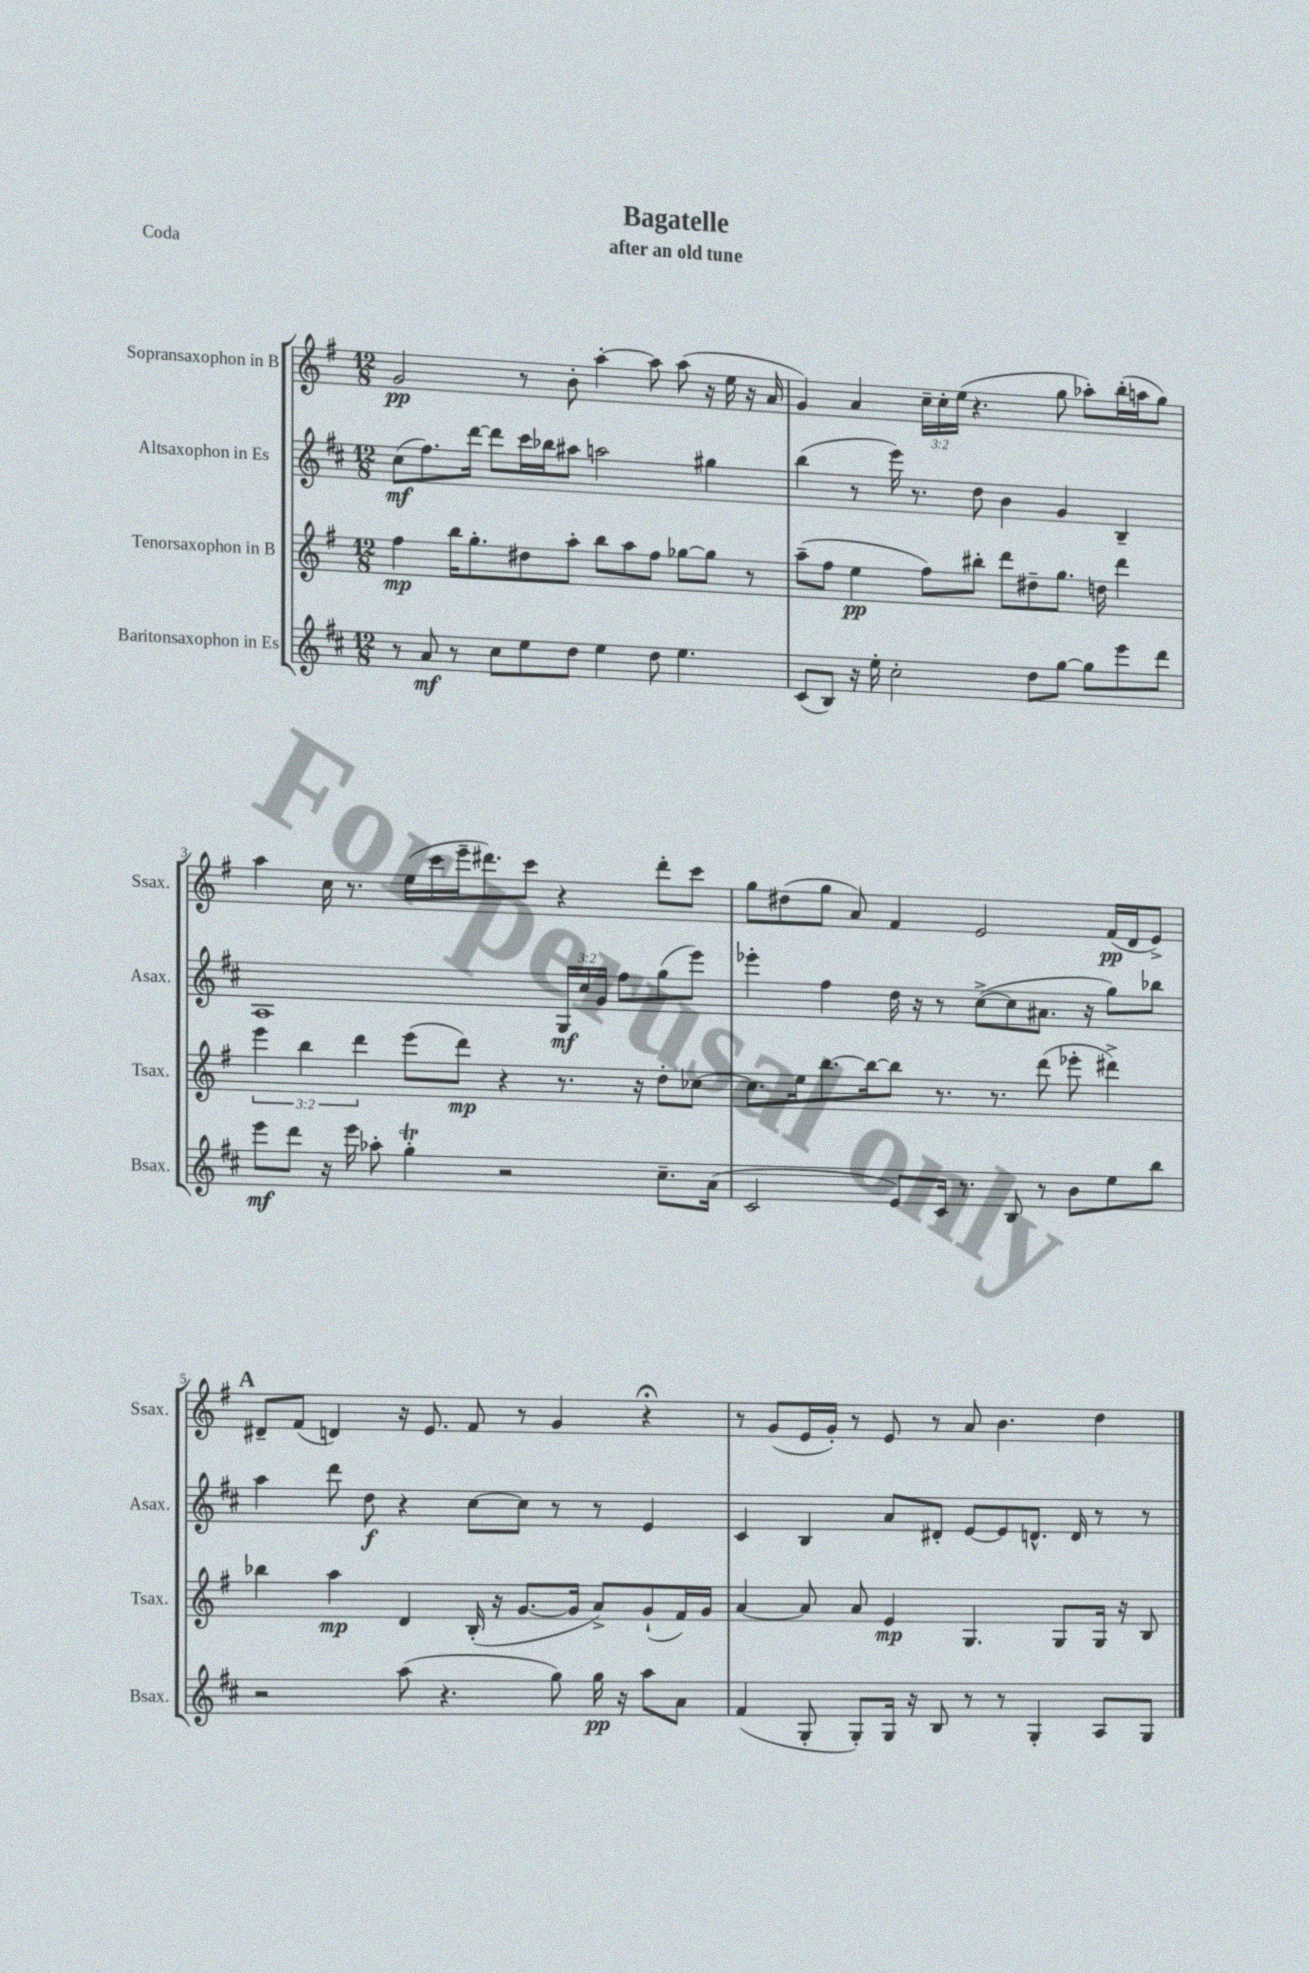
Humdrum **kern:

**kern	**kern	**kern	**kern
*staff4	*staff3	*staff2	*staff1
*clefG2	*clefG2	*clefG2	*clefG2
*k[f#c#]	*k[f#]	*k[f#c#]	*k[f#]
*M12/8	*M12/8	*M12/8	*M12/8
8r	4ff#\	(8cc#\L	2g/
8a/	.	8.ff#\)	.
8r	16bb\LK	.	.
.	8.gg'\	[16ddd\Jk	.
8cc#\L	.	8ddd\]L	.
8ee\	8dd#\	16ccc#\L	8r
.	.	16bb-\J	.
8dd\J	8aa'\J	8aa#\J	8b'\
4ee\	8bb\L	2aa\	[4aa'\
.	8aa\	.	.
8dd\	8ff#\J	.	8aa\]
4.ee\	[8gg-\L	.	(8aa\
.	8gg-\]J	4gg#\	16r
.	.	.	16ee\
.	8r	.	16r
.	.	.	16a/
=	=	=	=
(8c#/L	(8aa~\L	(4bb\	4g/)
8B/J)	8ff#\J	.	.
16r	4ee\	8r	4a/
16ee'\	.	.	.
2cc#'\	.	16eee\)	.
.	.	8.r	.
.	8ff#\L)	.	24cc~\LL
.	.	.	24cc'\
.	.	.	(24ee\JJ
.	8bb#'\J	8dd\	4.r
.	8ddd\L	4b\	.
8dd\L	8dd#~\	.	.
[8gg\J	8.gg\J	4g/	8gg\
8gg\]L	.	.	8aa-'\L)
.	16dd\	.	.
8eee\	4ddd\	4B~/	(16bb'\L
.	.	.	16aa\J
8ddd\J	.	.	8gg\J)
=	=	=	=
8eee\L	6eee\	1A	4aa\
8ddd\J	.	.	.
.	6bb\	.	.
16r	.	.	16cc\
16eee\	.	.	8.r
.	6ddd\	.	.
8aa-'\	.	.	.
4gg'\	(8eee\L	.	(16ee\LL
.	.	.	16ccc\
.	8ddd\J)	.	16eee~\J
.	.	.	8.ddd#\)
2r	4r	.	.
.	.	.	8ccc\J
.	8.r	24G/LL	4r
.	.	24cc#/	.
.	.	24g/JJ	.
.	.	8ff#\L	.
.	16r	.	.
8.cc#~\L	8dd'\L	(8gg\	8ddd#'\L
.	[8cc-\J	8eee\J)	8ccc\J
(16a\Jk	.	.	.
=	=	=	=
2c#/	8.cc-\]L	4eee-'\	8gg\L
.	.	.	(8dd#\
.	16ee\k	.	.
.	[8.bb\	4ff#\	8gg\J
.	.	.	8a/)
.	16bb\_k	.	.
8e/L)	8bb\]J	16dd\	4f#/
.	.	16r	.
16c#/Jk	8.r	8r	.
8.r	.	.	.
.	.	([8cc#^\L	2e/
.	8.r	.	.
8B/	.	8cc#\]	.
8r	(8ddd\	8.a#\J	.
8b\L	8eee-'\	.	.
.	.	16r	.
8ee\	4ddd#^\)	8gg\L)	(16f#/LL
.	.	.	16d/J
8bb\J	.	8bb-\J	8e^/J)
=	=	=	=
2r	4bb-\	4aa\	8d#~/L
.	.	.	(8f#/J
.	4aa\	8ddd\	4d/)
.	.	8dd\	.
(8aa\	4d/	4r	16r
.	.	.	8.e/
4.r	.	.	.
.	(16B'/	[8cc#\L	8f#/
.	16r	.	.
.	[8.g/L	8cc#\]J	8r
8gg\)	.	8r	4g/
.	16g/]Jk	.	.
16gg\	8a^/L)	8r	.
16r	.	.	.
8aa\L	(8g`/	4e/	4r;
8a\J	16f#/L)	.	.
.	16g/JJ	.	.
=	=	=	=
(4f#/	[4a/	4c#/	8r
.	.	.	(8g/L
8G'/	8a/]	4B/	16e/L
.	.	.	16g'/JJ)
8G'/L)	8a/	.	8r
16G/Jk	4e/	8a/L	8e/
16r	.	.	.
8B/	.	8d#'/J	8r
8r	4.G/	[8e/L	8a/
8r	.	8e/]	4.b\
4G'/	.	8.d^^/J	.
.	8G/L	.	.
.	.	16d/	.
8A/L	16G/Jk	8r	4dd\
.	16r	.	.
8G/J	8B/	8r	.
==	==	==	==
*-	*-	*-	*-
